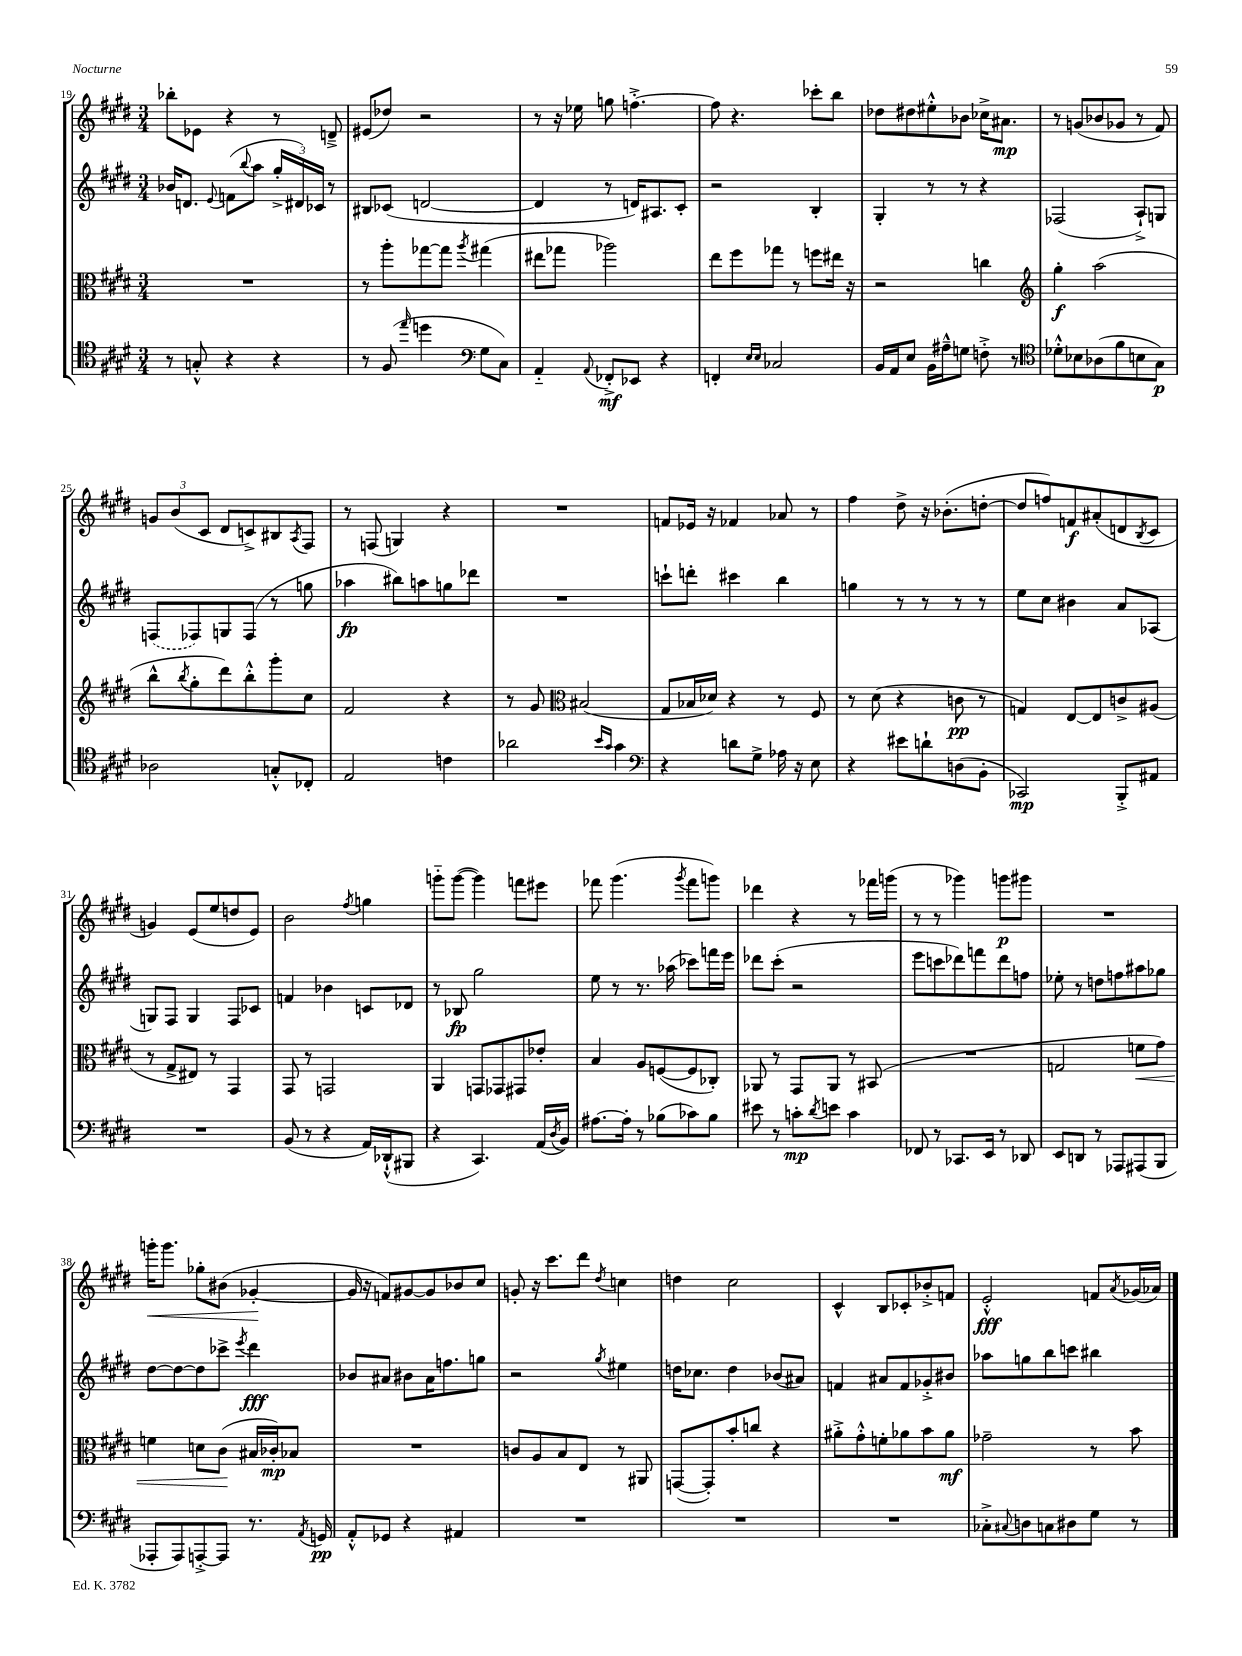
<<
\new StaffGroup <<
\new Staff = "s0" {
    \clef treble \key e \major \numericTimeSignature \time 3/4
    bes''8-. ees'8 r4 r8 d'8---> |
    eis'8( des''8) r2 |
    r8 r16 ees''16 g''8 f''4.~-.-> |
    f''8 r4. ces'''8-. b''8 |
    des''8 dis''8 eis''8-.-^ bes'8 ces''16-> ais'8.\mp |
    r8 g'8( bes'8 ges'8 r8 fis'8) |
    \tuplet 3/2 { g'8 b'8( cis'8 } dis'8 c'8->) bis8 \acciaccatura { a8 } fis8 |
    r8 f8( g4) r4 |
    R2. |
    f'8 ees'16 r16 fes'4 aes'8 r8 |
    fis''4 dis''8-> r16 bes'8.-.( d''8~-. |
    d''8 f''8) f'8\f ais'8-.( d'8 \acciaccatura { b8 } cis'8 |
    g'4) e'8( e''8 d''8 e'8) |
    b'2 \acciaccatura { fis''8 } g''4 |
    g'''8-_ g'''8~( g'''4) f'''8 eis'''8 |
    fes'''8 gis'''4.( \acciaccatura { gis'''8 } fes'''8 g'''8) |
    des'''4 r4 r8 fes'''16 g'''16( |
    r8 r8 ges'''4) g'''8\p gis'''8 |
    R2. |
    g'''16-.\< g'''8. ges''8-. bis'8( ges'4~-.\! |
    ges'16 r16 f'8) gis'8~ gis'8 bes'8 cis''8 |
    g'8-. r16 cis'''8. dis'''8 \acciaccatura { dis''8 } c''4 |
    d''4 cis''2 |
    cis'4-^ b8 ces'8-. bes'8-.-> f'8 |
    e'2-.-^\fff f'8 \acciaccatura { a'8 } ges'16( aes'16) \bar "|." |
}
\new Staff = "s1" {
    \clef treble \key e \major \numericTimeSignature \time 3/4
    bes'16 d'8. \appoggiatura { e'8 } f'8( \appoggiatura { b''8 } a''8 \tuplet 3/2 { gis''16-.-> dis'16) ces'16 } r8 |
    bis8 ces'8( d'2~ |
    d'4 r8 d'16) ais8. cis'8-. |
    r2 b4-. |
    gis4-. r8 r8 r4 |
    fes2( a8-!->) g8 |
    \once \slurDashed f8( fes8) g8 fes8( r8 g''8 |
    aes''4\fp bis''8) a''8 g''8 des'''8 |
    R2. |
    c'''8-! d'''8-. cis'''4 b''4 |
    g''4 r8 r8 r8 r8 |
    e''8 cis''8 bis'4 a'8 aes8( |
    g8) fis8 g4 fis8 ces'8 |
    f'4 bes'4 c'8 des'8 |
    r8 bes8\fp gis''2 |
    e''8 r8 r8. aes''16( ces'''8) f'''16 e'''16 |
    des'''8 cis'''8-.( r2 |
    e'''8 c'''8 des'''8) f'''8 des'''8 f''8 |
    ees''8-. r8 d''8 f''8 ais''8 ges''8 |
    dis''8~ dis''8~ dis''8 ces'''8-> \acciaccatura { e'''8 } dis'''4\fff |
    bes'8 ais'8 bis'8 ais'16 f''8. g''8 |
    r2 \acciaccatura { gis''8 } eis''4 |
    d''16 ces''8. d''4 bes'8( ais'8) |
    f'4 ais'8 f'8 ges'8-.-> bis'8 |
    aes''8 g''8 b''8 c'''8 bis''4 \bar "|." |
}
\new Staff = "s2" {
    \clef alto \key e \major \numericTimeSignature \time 3/4
    R2. |
    r8 a''8-. ges''8~ ges''8 \acciaccatura { a''8 } gis''4( |
    eis''8 ges''8 aes''2) |
    e''8 fis''8 ges''8 r8 f''8 eis''16 r16 |
    r2 c''4 |
    \clef treble gis''4-.\f a''2( |
    b''8-^ \acciaccatura { b''8 } gis''8-. dis'''8) b''8-.-^ gis'''8-. cis''8 |
    fis'2 r4 |
    r8 gis'8 \clef alto bis2( |
    gis8 bes16 des'16) r4 r8 fis8 |
    r8 dis'8( r4 c'8\pp r8 |
    g4) e8~ e8 c'8-> ais8( |
    r8 gis8-> eis8) r8 gis,4 |
    gis,8 r8 g,2 |
    a,4 g,8 ges,8 gis,8 ees'8-. |
    b4 a8 f8~( f8 ces8-.) |
    aes,8 r8 gis,8 aes,8 r8 bis,8( |
    R2. |
    g2 f'8\< gis'8) |
    f'4 d'8 cis'8\!( bis16 ces'16-.\mp) bes8 |
    R2. |
    c'8 a8 b8 e8 r8 ais,8 |
    g,8~( g,8-.) b'8-. c''8 r4 |
    ais'8-.-> gis'8-.-^ f'8-. aes'8 b'8 aes'8\mf |
    ges'2-- r8 b'8 \bar "|." |
}
\new Staff = "s3" {
    \clef tenor \key e \major \numericTimeSignature \time 3/4
    r8 g8-.-^ r4 r4 |
    r8 fis8( \grace { e''16 } d''4 \clef bass gis8 cis8) |
    a,4-_ \appoggiatura { a,8 } fes,8-.->\mf ees,8 r4 |
    f,4-. \grace { e16 e16 } ces2 |
    b,16 a,16 e8 b,16 ais16---^ g8 f8-.-> r8 |
    \clef tenor des'8-.-^ bes8 aes8( fis'8 b8 gis8\p) |
    aes2 g8-.-^ ces8-. |
    e2 c'4 |
    aes'2 \grace { b'16 gis'16 } gis'4 |
    \clef bass r4 d'8 gis8-> aes16 r16 e8 |
    r4 eis'8 d'8-! d8( b,8-. |
    ces,2\mp) b,,8-.-> ais,8 |
    R2. |
    b,8( r8 r4 a,16) des,16-!-^( bis,,8 |
    r4 cis,4.) a,16( \acciaccatura { dis8 } b,16) |
    ais8.~ ais16-. r8 bes8( ces'8) bes8 |
    eis'8 r8 c'8-.\mp \acciaccatura { dis'8 } e'8 c'4 |
    fes,8 r8 ces,8. e,16 r8 des,8 |
    e,8 d,8 r8 aes,,8 ais,,8( b,,8 |
    aes,,8-. aes,,8) a,,8~-.-> a,,8 r8. \acciaccatura { a,8 } g,16\pp |
    a,8-.-^ ges,8 r4 ais,4 |
    R2. |
    R2. |
    R2. |
    ces8-.-> \appoggiatura { cis8 } d8 c8 dis8 gis8 r8 \bar "|." |
}
>>
>>
\layout { \context { \Score currentBarNumber = #19 } }
